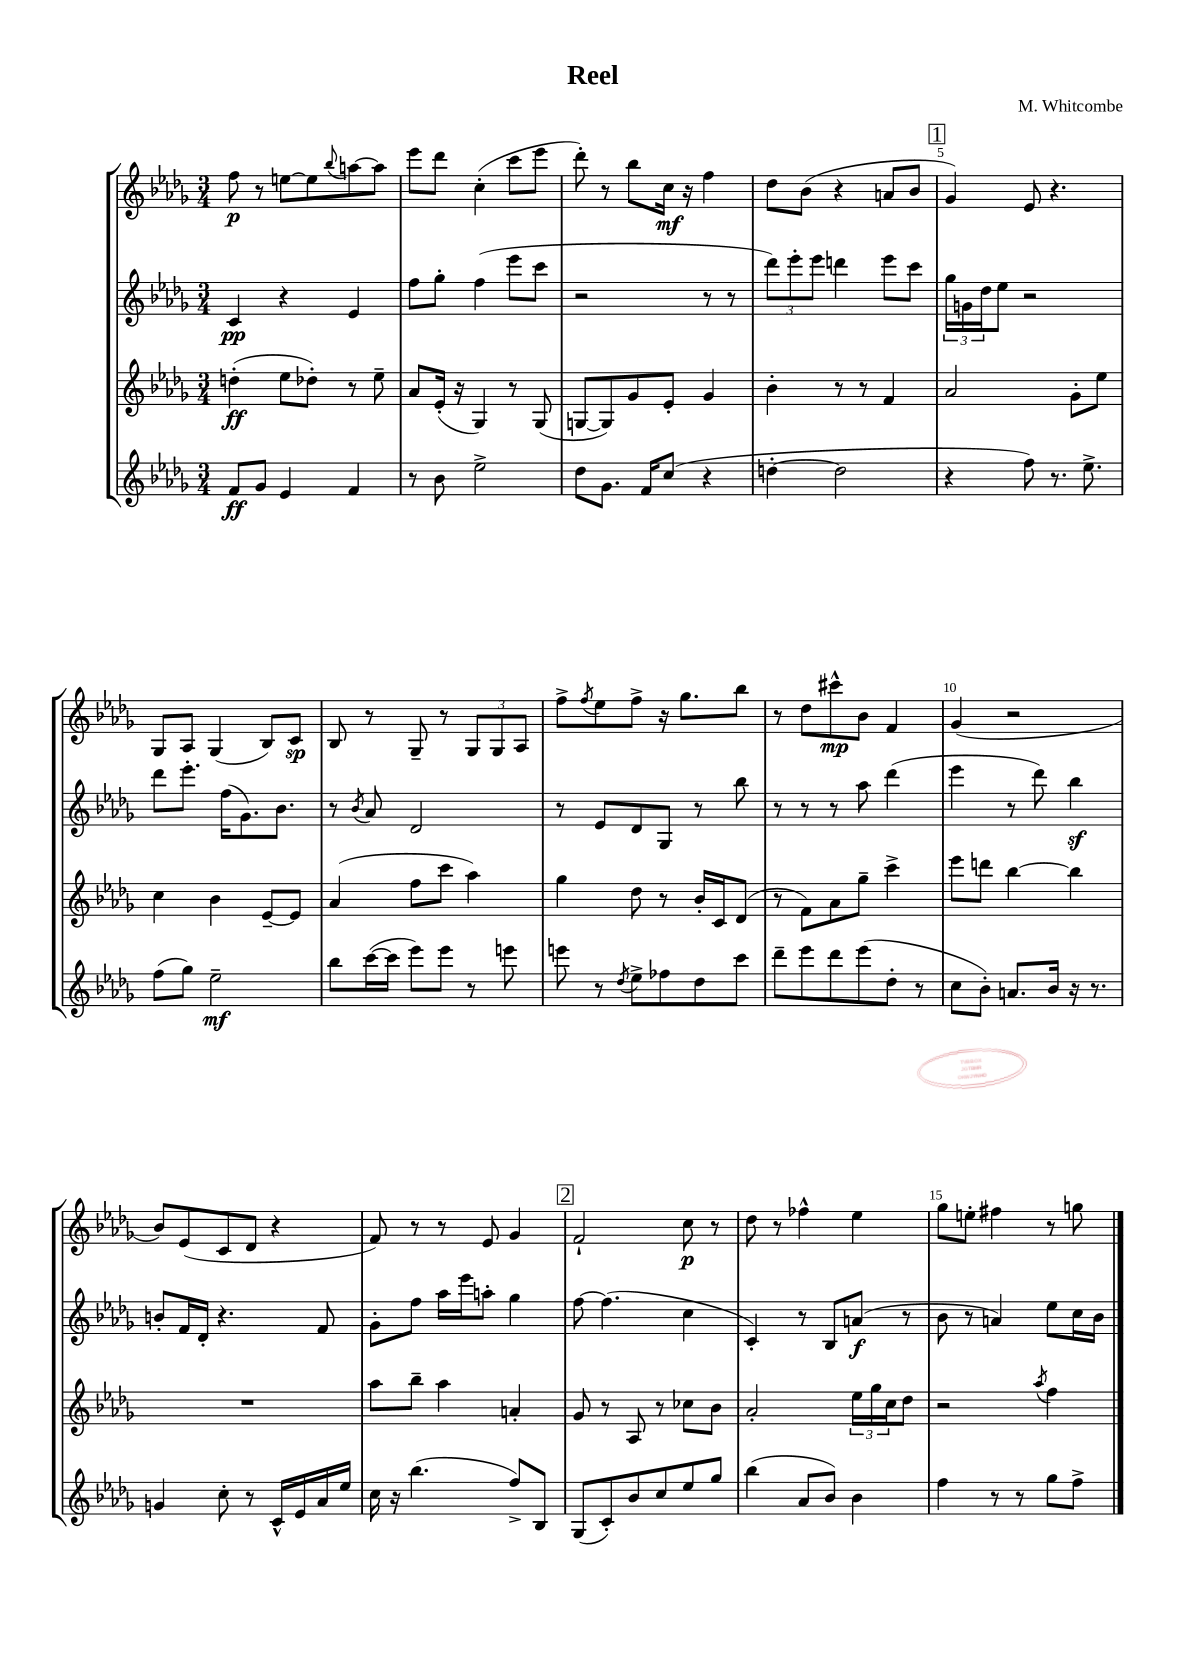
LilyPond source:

\header { title = "Reel" composer = "M. Whitcombe" }
<<
\new StaffGroup <<
\new Staff = "s0" {
    \clef treble \key des \major \numericTimeSignature \time 3/4
    f''8\p r8 e''8~ e''8 \appoggiatura { bes''8 } a''8~ a''8 |
    ees'''8 des'''8 c''4-.( c'''8 ees'''8 |
    des'''8-.) r8 bes''8 c''16\mf r16 f''4 |
    des''8 bes'8( r4 a'8 bes'8 |
    \mark \markup { \box "1" } ges'4) ees'8 r4. |
    ges8 aes8 ges4( bes8) c'8\sp |
    bes8 r8 ges8-- r8 \tuplet 3/2 { ges8 ges8 aes8 } |
    f''8-> \acciaccatura { f''8 } ees''8 f''8-> r16 ges''8. bes''8 |
    r8 des''8 cis'''8-^\mp bes'8 f'4 |
    ges'4( r2 |
    bes'8) ees'8( c'8 des'8 r4 |
    f'8) r8 r8 ees'8 ges'4 |
    \mark \markup { \box "2" } f'2-! c''8\p r8 |
    des''8 r8 fes''4-^ ees''4 |
    ges''8 e''8-. fis''4 r8 g''8 \bar "|." |
}
\new Staff = "s1" {
    \clef treble \key des \major \numericTimeSignature \time 3/4
    c'4\pp r4 ees'4 |
    f''8 ges''8-. f''4( ees'''8 c'''8 |
    r2 r8 r8 |
    \tuplet 3/2 { des'''8) ees'''8-. ees'''8 } d'''4 ees'''8 c'''8 |
    \mark \markup { \box "1" } \tuplet 3/2 { ges''16 g'16 des''16 } ees''8 r2 |
    des'''8 ees'''8.-. f''16( ges'8.) bes'8. |
    r8 \acciaccatura { bes'8 } aes'8 des'2 |
    r8 ees'8 des'8 ges8 r8 bes''8 |
    r8 r8 r8 aes''8 des'''4( |
    ees'''4 r8 des'''8) bes''4\sf |
    b'8-. f'16 des'16-. r4. f'8 |
    ges'8-. f''8 aes''16 ees'''16 a''8-. ges''4 |
    \mark \markup { \box "2" } f''8~ f''4.( c''4 |
    c'4-.) r8 bes8 a'8\f( r8 |
    bes'8 r8 a'4) ees''8 c''16 bes'16 \bar "|." |
}
\new Staff = "s2" {
    \clef treble \key des \major \numericTimeSignature \time 3/4
    d''4-.\ff( ees''8 des''8-.) r8 ees''8-- |
    aes'8 ees'16-.( r16 ges4) r8 ges8( |
    g8~ g8) ges'8 ees'8-. ges'4 |
    bes'4-. r8 r8 f'4 |
    \mark \markup { \box "1" } aes'2 ges'8-. ees''8 |
    c''4 bes'4 ees'8~-- ees'8 |
    aes'4( f''8 c'''8 aes''4) |
    ges''4 des''8 r8 bes'16-. c'16 des'8( |
    r8 f'8) aes'8 ges''8-- c'''4-> |
    ees'''8 d'''8 bes''4~ bes''4 |
    R2. |
    aes''8 bes''8-- aes''4 a'4-. |
    \mark \markup { \box "2" } ges'8 r8 aes8 r8 ces''8 bes'8 |
    aes'2-. \tuplet 3/2 { ees''16 ges''16 c''16 } des''8 |
    r2 \acciaccatura { aes''8 } f''4 \bar "|." |
}
\new Staff = "s3" {
    \clef treble \key des \major \numericTimeSignature \time 3/4
    f'8\ff ges'8 ees'4 f'4 |
    r8 bes'8 ees''2-> |
    des''8 ges'8. f'16 c''8( r4 |
    d''4~-. d''2 |
    \mark \markup { \box "1" } r4 f''8) r8. ees''8.-> |
    f''8( ges''8) ees''2--\mf |
    bes''8 c'''16~( c'''16 ees'''8) ees'''8 r8 e'''8 |
    e'''8 r8 \acciaccatura { des''8 } ees''8-> fes''8 des''8 c'''8 |
    des'''8-- ees'''8 des'''8 ees'''8( des''8-. r8 |
    c''8 bes'8-.) a'8. bes'16 r16 r8. |
    g'4 c''8-. r8 c'16-^ ees'16 aes'16 ees''16 |
    c''16 r16 bes''4.( f''8->) bes8 |
    \mark \markup { \box "2" } ges8( c'8-.) bes'8 c''8 ees''8 ges''8 |
    bes''4( aes'8 bes'8) bes'4 |
    f''4 r8 r8 ges''8 f''8-> \bar "|." |
}
>>
>>
\layout { \context { \Score \override BarNumber.break-visibility = ##(#f #t #t) barNumberVisibility = #(every-nth-bar-number-visible 5) } }
